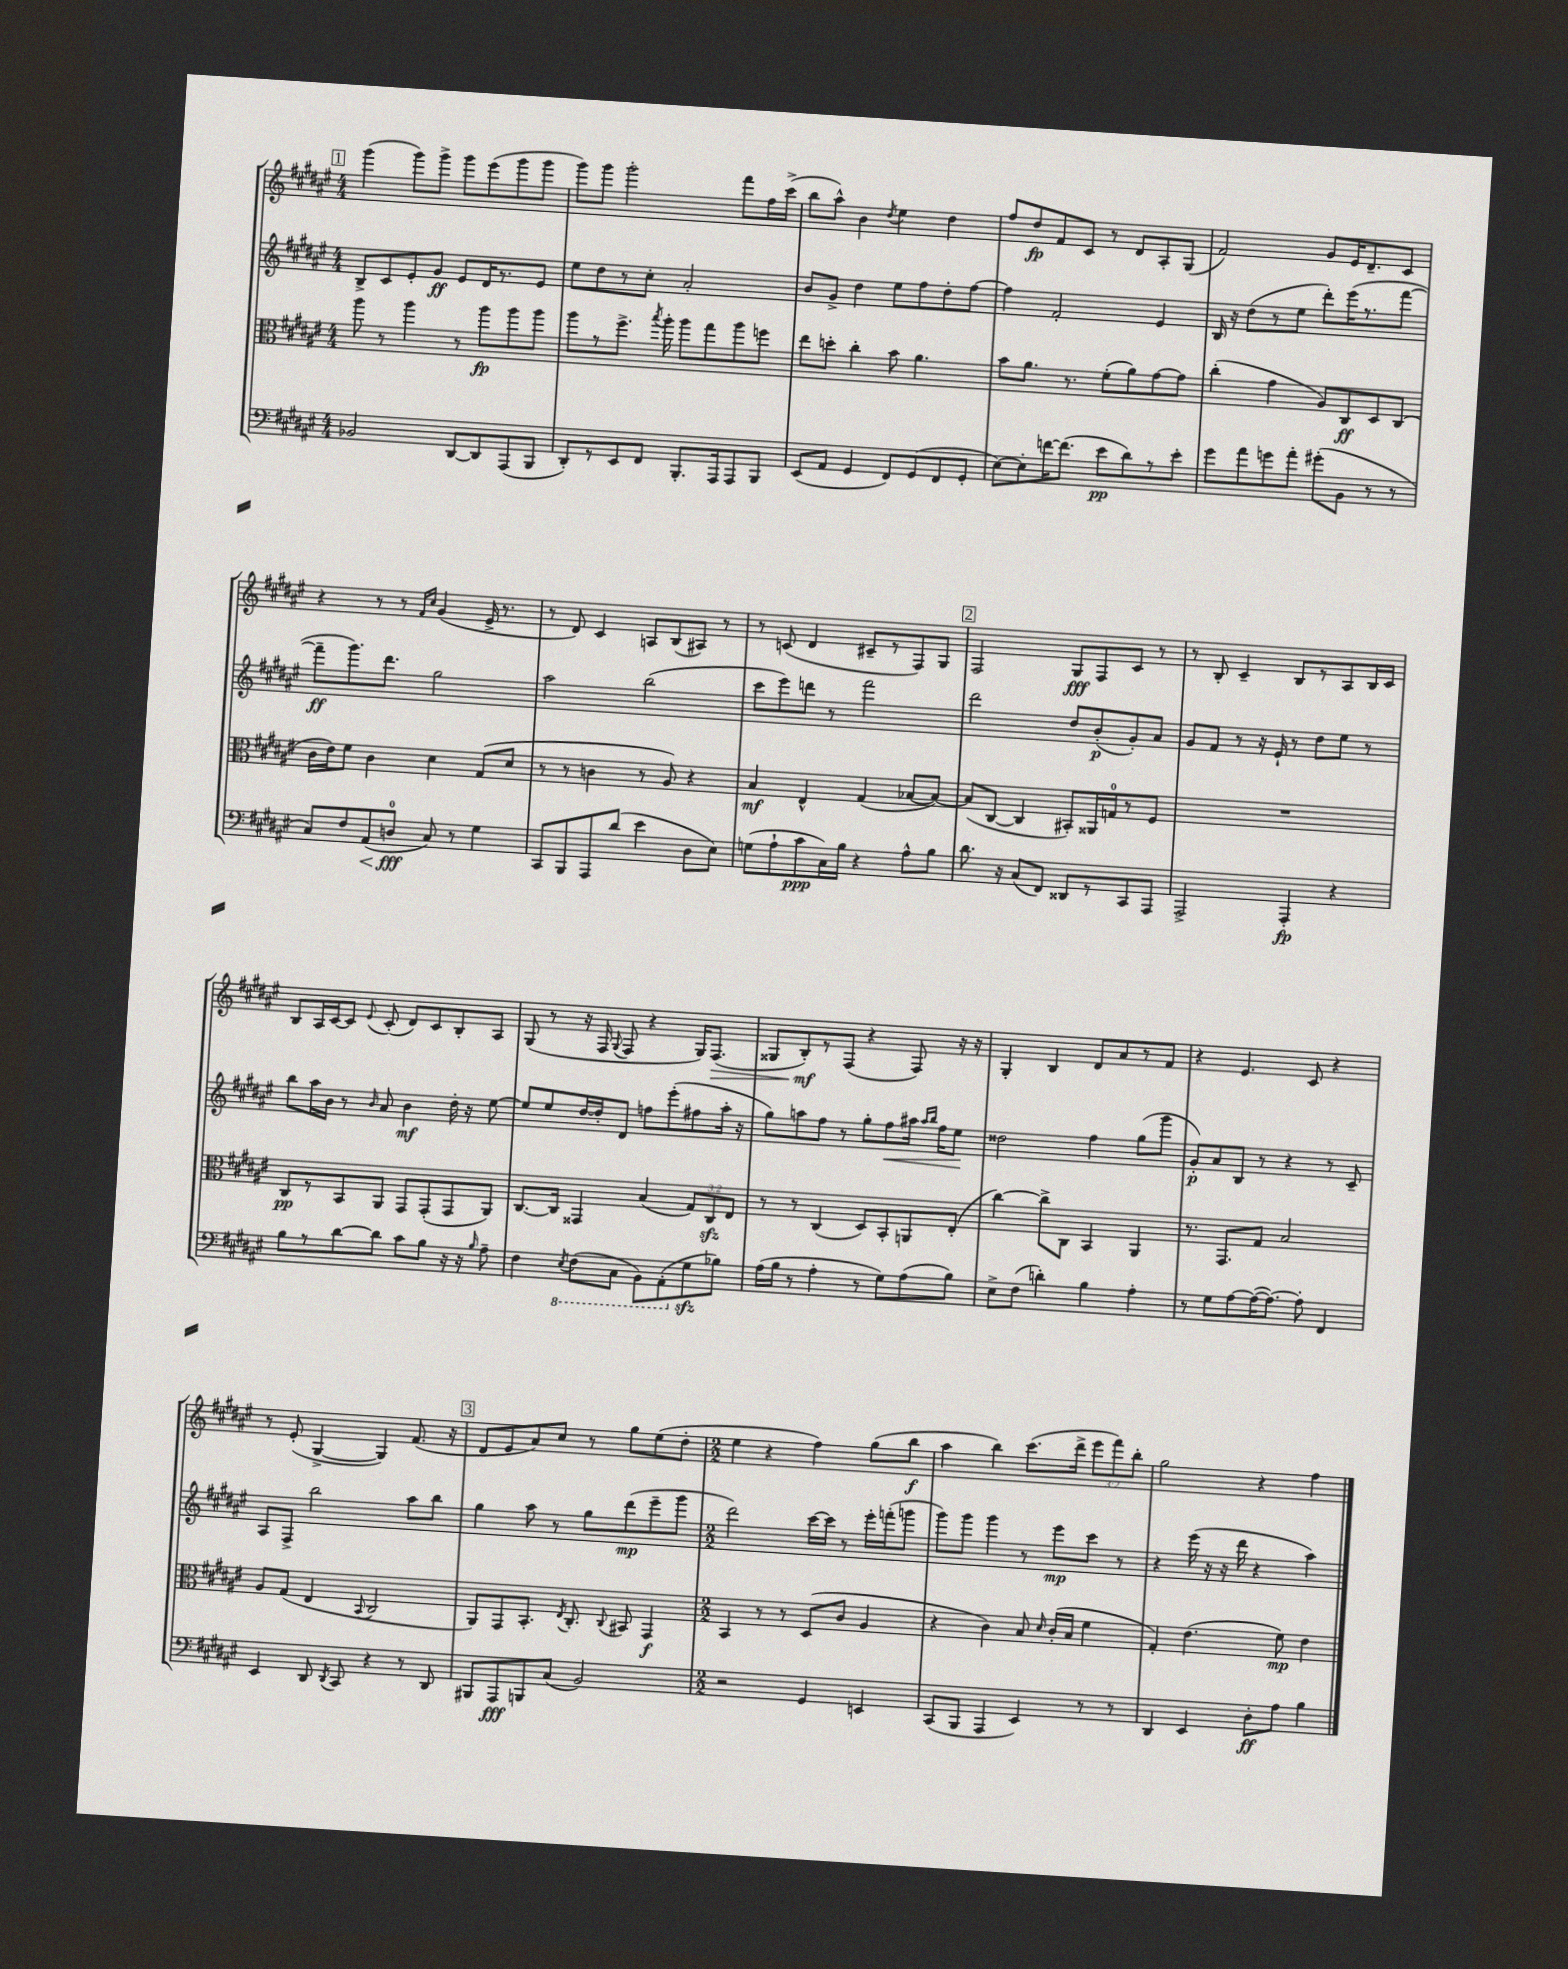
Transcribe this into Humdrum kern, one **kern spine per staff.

**kern	**kern	**kern	**kern
*staff4	*staff3	*staff2	*staff1
*clefF4	*clefC3	*clefG2	*clefG2
*k[f#c#g#d#a#e#]	*k[f#c#g#d#a#e#]	*k[f#c#g#d#a#e#]	*k[f#c#g#d#a#e#]
*M4/4	*M4/4	*M4/4	*M4/4
2BB-/	8aa#\	8B^/L	(4ggg#\
.	8r	8c#/	.
.	4aa#\	8e#'/	8ggg#\L)
.	.	8g#/J	8ggg#^\J
[8DD#/L	8r	8e#/L	8ggg#\L
8DD#/]	8aa#\L	16d#/K	(8eee#\
.	.	8.r	.
(8AAA#/	8aa#\	.	8ggg#\
8BBB/J	8aa#\J	8e#/J	8ggg#\J
=	=	=	=
8DD#'/L)	8aa#\L	8ee#\L	8ggg#\L)
8r	8r	8dd#\	8ggg#\J
8EE#/	8.ff#^\J	8r	2ggg#'\
8FF#/J	.	8cc#'\J	.
.	8qbb/	.	.
.	16aa#'\	.	.
8.BBB'/L	8aa#\L	2a#'/	.
.	8gg#\	.	.
16AAA#/k	.	.	.
8AAA#/	8aa#\	.	8fff#\L
8BBB/J	8ff\J	.	16ff#\L
.	.	.	(16ccc#^\JJ
=	=	=	=
(8EE#/L	8ee#\L	8b/L	8bb\L
8AA#/J	8dd'\J	8g#^/J	8aa#^^\J)
4GG#/	4cc#'\	4dd#\	4b\
.	.	.	8qdd#/
8FF#/L)	8b\	8ee#\L	4ee#\
(8GG#/	4.a#\	8ff#\	.
8FF#/	.	8dd#'\	4dd#\
8GG#'/J	.	[8ff#\J	.
=	=	=	=
[8E#\L)	8b\L	4ff#\]	8ff#/L
8E#'\]	8.a#\J	.	8dd#/
[16f\K	.	2f#'/	8f#/
(8.f\]J	8.r	.	.
.	.	.	8c#/J
8e#\L	(8f#'\L	.	8r
8d#\)	8a#\)	.	8d#/L
8r	[8g#\	4e#/	8A#'/
8e#'\J	8g#\]J	.	(8G#/J
=	=	=	=
8g#\L	(4cc#'\	16B/	2f#/)
.	.	16r	.
8a#\	.	(8dd#\L	.
8g\	4g#\	8r	.
8a#'\J	.	8ee#\J	.
(8g#'\L	8A#/L)	8ddd#'\L)	8g#/L
8BB\J	8C#/	(16eee#\K	16e#/K
.	.	8.r	8.d#~/
8r	8D#/	.	.
8r	(8C#/J	[8fff#\J	8c#/J
=	=	=	=
8C#/L)	16c#\LL	8fff#~\]L	4r
.	16e#\J)	.	.
8F#/	8f#\J	8.ggg#\)	.
(8AA#/	4c#\	.	8r
.	.	8.ddd#\J	.
8D/J	.	.	8r
.	.	.	16qqf#/LL
.	.	.	16qqcc#/JJ
8C#/)	4d#\	2gg#\	(4g#/
8r	.	.	.
4G#\	(8G#/L	.	16e#^/
.	.	.	8.r
.	8d#/J	.	.
=	=	=	=
8CC#/L	8r	2aa#\	8r
8BBB/	8r	.	8d#/)
8AAA#/	4c\	.	4c#/
(8d#/J	.	.	.
4e#\	8r	(2bb\	8A/L
.	8A#/)	.	(8B/
8D#\L	4r	.	8A#/J)
8E#\J)	.	.	8r
=	=	=	=
(8G\L	4B/	8ccc#\L	8r
8A#`\	.	8eee#\)	(8c/
8c#\	4E#^^/	8ddd\J	4d#/
16C#\L)	.	8r	.
16B\JJ	.	.	.
4r	(4G#/	2fff#\	8c#~/L
.	.	.	8r
8A#^^\L	[8B-/L	.	8F#/)
8B\J	8B-/_J)	.	8G#/J
=	=	=	=
8.d#\	(8B-/]L	2ddd#\	2F#/
.	[8C#/J	.	.
16r	.	.	.
(8C#/L	4C#/]	.	.
8FF#/J)	.	.	.
8DD##/L	8BB#'/L)	8dd#/L	8G#/L
8r	16AA##/L	(8b'/	8F#/
.	16G/J	.	.
8CC#/	8r	8g#'/)	8c#/J
8AAA#/J	8F#/J	8a#/J	8r
=	=	=	=
2AAA#^/	1r	8g#/L	8r
.	.	8f#/J	8B'/
.	.	8r	4c#~/
.	.	16r	.
.	.	16e#`/	.
4AAA#'/	.	8r	8B/L
.	.	8dd#\L	8r
4r	.	8ee#\J	8A#/
.	.	8r	16B/L
.	.	.	16c#/JJ
=	=	=	=
8B\L	8C#/L	8bb\L	8B/L
8r	8r	16aa#\L	16A#/L
.	.	16b\JJ	[16c#/J
[8d#\	8BB/	8r	8c#/]J
.	.	16qqb/	8qqe#/
8d#\]J	8AA#/J	8a#/	(8c#'/
8c#\L	8GG#/L	4b\	8d#/L)
8B\J	(8GG#'/	.	8c#/
16r	8GG#/	16dd#'\	8B'/
16r	.	16r	.
16qqB/	.	.	.
8A#~\	8AA#/J)	[8ee#\	8A#/J
=	=	=	=
4F#\	[8.C#/L	8ee#/]L	(8G#/
.	.	8ee#/	8r
.	16C#/]Jk	.	.
8qEE#/	.	.	.
(8FF#\L	4GG##/	[16dd#/L	16r
.	.	16dd#'/]J	16F#/
.	.	.	8qqG#/
8CC#\J	.	8d#/J	8F#/
8BBB\L)	(4B/	8ff\L	4r
(8AAA#'\	.	(8eee#'\	.
8G#\	12G#/L)	8ff#\	16G#/LK)
.	.	.	(8.F#/J
.	12C#/	.	.
8B-\J)	.	16aa#'\Jk	.
.	12E#/J	.	.
.	.	16r	.
=	=	=	=
(16A#\LL	8r	8gg#\L)	8G##/L
16B\JJ	.	.	.
8r	8r	8aa\	8B'/)
4A#'\	(4C#/	8ff#\J	8r
.	.	8r	(8F#/J
8r	8D#/L)	8gg#'\L	4r
8G#\L)	8BB'/	8ff#\	.
(8A#\	8AA/	16aa#\Jk	8F#/)
.	.	16qqaa#/LL	.
.	.	16qqbb/JJ	.
.	.	16ff#\LK	.
8B\J)	(8E#'/J	8ee#\J	16r
.	.	.	16r
=	=	=	=
8E#^\L	[4cc#\)	2dd##\	4G#'/
(8F#\J	.	.	.
4d'\)	8cc#^\]L	.	4B/
.	8C#\J	.	.
4B\	4BB/	4ff#\	8d#/L
.	.	.	8a#/
4A#'\	4AA#/	(8gg#\L	8r
.	.	8ggg#\J	8f#/J
=	=	=	=
8r	8.r	8g#'/L)	4r
8G#\L	.	8a#/	.
.	8.GG#/L	.	.
[8A#\	.	8B/J	4.e#/
(16A#\_K	8G#/J	8r	.
8.A#\_J)	.	.	.
.	2B/	4r	.
8A#'\]	.	.	8c#/
4FF#/	.	8r	4r
.	.	8c#~/	.
=	=	=	=
4EE#/	8A#/L	8A#/L	8r
.	(8G#/J	8F#^/J	(8e#'/
8DD#/	4E#/	2bb\	[4G#^/
8qDD#/	.	.	.
8CC#/	.	.	.
.	8qqBB/	.	.
4r	2C#/	.	4G#/])
8r	.	8aa#\L	(8.f#/
8DD#/	.	8bb\J	.
.	.	.	16r
=	=	=	=
8BBB#/L	8AA#/L)	4gg#\	8d#/L
8AAA#/	8GG#/	.	8e#/
8BBB/	8.BB'/J	8aa#\	8a#/)
(8C#/J	.	8r	8cc#/J
.	8qE#/	.	.
.	8.C#'/	.	.
2BB/)	.	8gg#\L	8r
.	8qqC#/	.	.
.	8BB#/	(8ddd#\	8gg#\L
.	4GG#/	8eee#~\	(8ee#\
.	.	8ggg#\J	8dd#'\J
=	=	=	=
*M2/2	*M2/2	*M2/2	*M2/2
2r	4BB/	2ddd#\)	4ee#\
.	8r	.	4r
.	8r	.	.
4GG#/	(8D#/L	[16ccc#\LL	4ff#\)
.	.	16ccc#\]JJ	.
.	8c#/J	8r	.
4EE/	4A#/	16eee#'\LL	(8gg#\L
.	.	(16fff'\J	.
.	.	8ggg\J	8bb\J
=	=	=	=
(8CC#/L	4r	8ggg#\L)	4aa#\
8BBB/J	.	8ggg#\J	.
4AAA#/	4c#\)	4ggg#\	4bb\)
4EE#/)	8B/	8r	(8.ccc#\L
.	16qqd#/	.	.
.	(16c#'/LL	8eee#\L	.
.	16B/JJ	.	16ddd#^\Jk
8r	4f#\	8ccc#\J	12eee#\L
.	.	.	12fff#\)
8r	.	8r	.
.	.	.	12bb'\J
=	=	=	=
4DD#/	4G#'/)	4r	2gg#\
4EE#/	(4.e#\	(16eee#\	.
.	.	16r	.
.	.	16r	.
.	.	16ddd#\	.
8D#'\L	.	4r	4r
8A#\J	8f#\)	.	.
4B\	4e#\	4aa#\)	4ff#\
==	==	==	==
*-	*-	*-	*-
